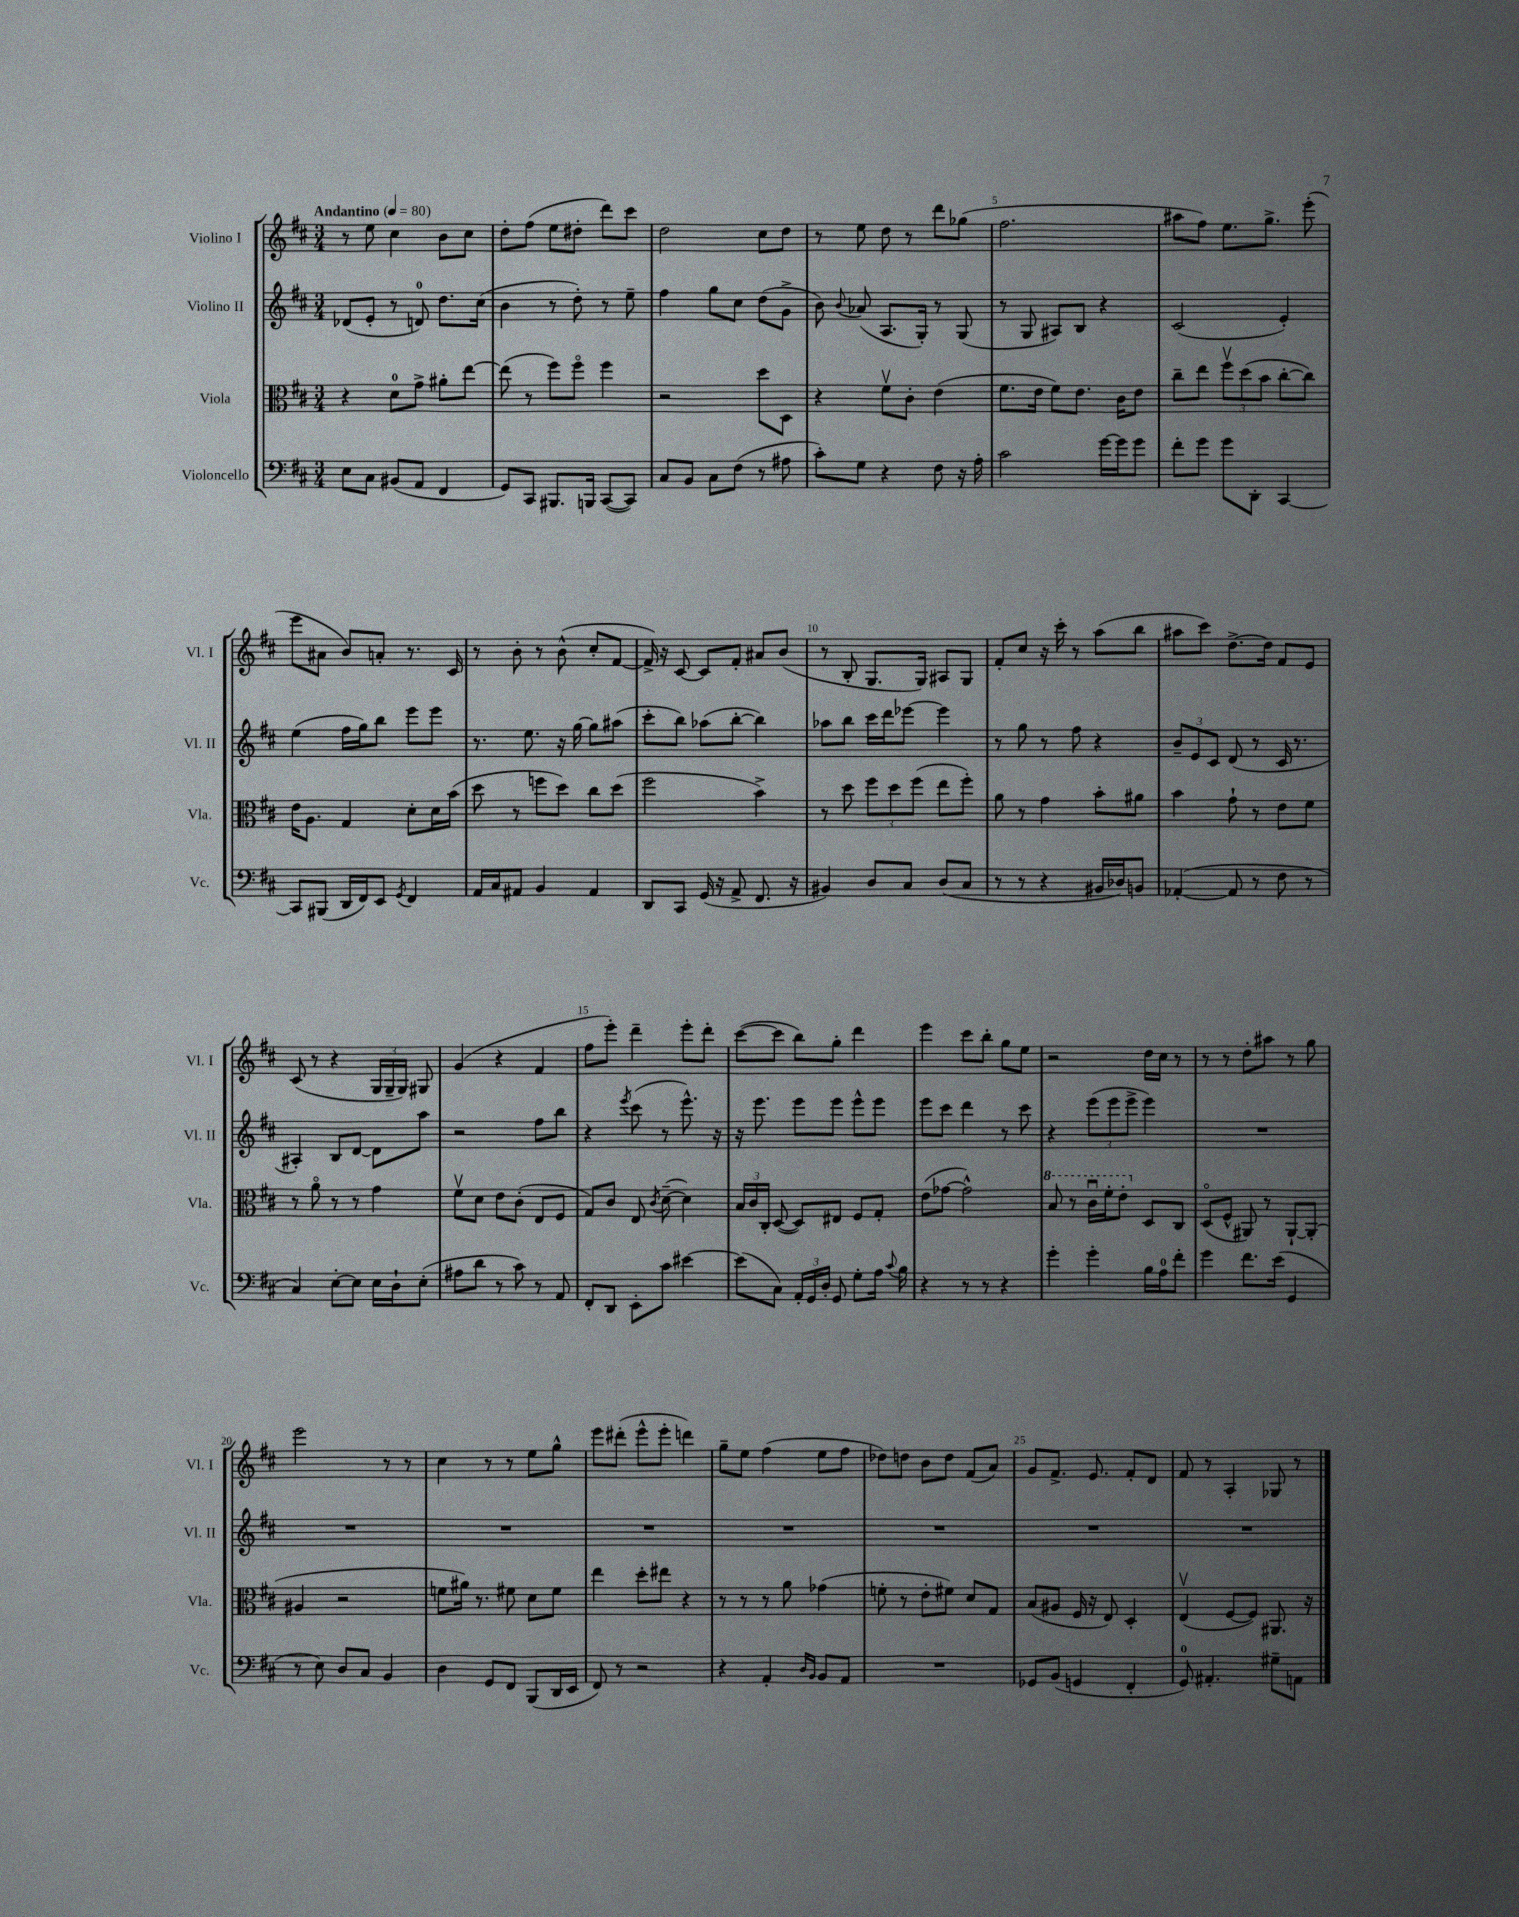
<<
\new StaffGroup <<
\new Staff = "s0" \with { instrumentName = "Violino I" shortInstrumentName = "Vl. I" } {
    \clef treble \key d \major \numericTimeSignature \time 3/4 \tempo "Andantino" 4 = 80
    \autoBeamOff r8 e''8 cis''4 b'8[ cis''8] |
    d''8[-. fis''8]( e''8[ dis''8]-. d'''8[) cis'''8] |
    d''2 cis''8[ d''8] |
    r8 e''8 d''8 r8 d'''8[ ges''8]( |
    fis''2. |
    ais''8[ fis''8]) e''8.[ g''8.]-> e'''8-.( |
    e'''8[ ais'8] b'8[) a'8]-. r8. cis'16 |
    r8 b'8-. r8 b'8-^( cis''8[-. fis'8]~ |
    fis'16->) r16 cis'8~ cis'8[ fis'8]-. ais'8[ b'8]( |
    r8 b8-. g8.[ g16]) ais8[ g8] |
    fis'8[-. cis''8] r16 cis'''16-. r8 a''8[( b''8] |
    ais''8[ cis'''8]) d''8.[~-> d''16] fis'8[ e'8] |
    cis'8( r8 r4 \tuplet 3/2 { g16[ g16-- g16]) } gis8 |
    g'4( r4 fis'4 |
    fis''8[ e'''8]-.) d'''4-- e'''8[-. d'''8]-. |
    cis'''8[~( cis'''8] b''8[) g''8]-. d'''4 |
    e'''4 cis'''8[ b''8]-. g''8[ e''8] |
    r2 d''16[ cis''16] r8 |
    r8 r8 d''8[-. ais''8] r8 g''8 |
    e'''2 r8 r8 |
    cis''4 r8 r8 e''8[ g''8]-^ |
    e'''8[ dis'''8]-.( e'''8[-^ e'''8]-. d'''4) |
    g''8[-- e''8] fis''4( e''8[ fis''8] |
    des''8[) d''8] b'8[ d''8] fis'8[( a'8]) |
    g'8[ fis'8.]-> e'8. fis'8[-. d'8] |
    fis'8 r8 a4-. ges8 r8 \bar "|." |
}
\new Staff = "s1" \with { instrumentName = "Violino II" shortInstrumentName = "Vl. II" } {
    \clef treble \key d \major \numericTimeSignature \time 3/4
    \autoBeamOff des'8[( e'8]-. r8 d'8-0) d''8.[ cis''16]( |
    b'4 r8 d''8-.) r8 e''8-- |
    fis''4 g''8[ cis''8] d''8[( g'8]-> |
    b'8) \appoggiatura { b'8 } aes'8( a8.[ g16]-.) r8 g8( |
    r8 g8 ais8[) b8] r4 |
    cis'2( e'4-.) |
    e''4( fis''16[ g''16) b''8] e'''8[ e'''8] |
    r8. e''8. r16 g''16~ g''8[ ais''8]( |
    cis'''8[-. b''8]) aes''8[( b''8]~-. b''4) |
    aes''8[ b''8] cis'''16[ d'''16 ees'''8]~ ees'''4 |
    r8 g''8 r8 fis''8 r4 |
    \tuplet 3/2 { b'8[-- e'8 cis'8] } d'8( r8 cis'16 r8. |
    ais4-.) b8[ d'8]~ d'8[ a''8] |
    r2 fis''8[ b''8] |
    r4 \acciaccatura { e'''8 } cis'''8( r8 e'''8.-^) r16 |
    r16 e'''8. e'''8[ e'''8] e'''8[-^ e'''8] |
    e'''8[ cis'''8] d'''4 r8 cis'''8 |
    r4 \tuplet 3/2 { e'''8[( e'''8 e'''8]-> } e'''4) |
    R2. |
    R2. |
    R2. |
    R2. |
    R2. |
    R2. |
    R2. |
    R2. \bar "|." |
}
\new Staff = "s2" \with { instrumentName = "Viola" shortInstrumentName = "Vla." } {
    \clef alto \key d \major \numericTimeSignature \time 3/4
    \autoBeamOff r4 d'8[-0 g'8]-> ais'8[-. e''8]~ |
    e''8( r8 fis''8[) fis''8]\flageolet fis''4 |
    r2 d''8[ d8] |
    r4 fis'8[\upbow cis'8]-. e'4( |
    fis'8.[ e'16] fis'8[) e'8.] cis'16[ e'8] |
    cis''8[-- e''8] \tuplet 3/2 { fis''8[\upbow d''8( b'8] } cis''8[~-. cis''8]) |
    e'16[ a8.] g4 d'8[-. d'16 b'16]( |
    d''8 r8 f''8[ d''8]) cis''8[ d''8]( |
    fis''2 b'4->) |
    r8 d''8 \tuplet 3/2 { fis''8[ d''8 fis''8]( } e''8[ fis''8]-.) |
    a'8 r8 g'4 b'8[-. ais'8] |
    b'4 g'8-! r8 e'8[ fis'8] |
    r8 a'8\flageolet r8 r8 g'4 |
    fis'8[\upbow d'8] e'8[ cis'8]-.( e8[ fis8] |
    g8[) cis'8] e8 \acciaccatura { cis'8 } d'8~--( d'4) |
    \tuplet 3/2 { b16[ cis'16 cis16]-. } d8~( d8[) eis8] fis8[ g8]-. |
    e'8[( ges'8]~ ges'2-^) |
    \ottava #1 b'8 r8 cis''16[\downbow fis''16-. e''8]-. \ottava #0 d8[ cis8] |
    d8[\flageolet( fis8]-^ ais,8) r8 ais,8[~-! ais,8]-.( |
    ais4 r2 |
    f'8[ ais'16]) r8. fis'8 d'8[ fis'8] |
    e''4 d''8[-. eis''8] r4 |
    r8 r8 r8 a'8 ges'4( |
    f'8-. r8 e'8[-. fis'8]) d'8[ g8] |
    b8[( ais8] fis16 r16 e8) d4-. |
    e4\upbow( fis8[~ fis8]) ais,8. r16 \bar "|." |
}
\new Staff = "s3" \with { instrumentName = "Violoncello" shortInstrumentName = "Vc." } {
    \clef bass \key d \major \numericTimeSignature \time 3/4
    \autoBeamOff e8[ cis8] bis,8[( a,8] fis,4 |
    g,8[) cis,8] bis,,8.[ b,,16] cis,8[~( cis,8]) |
    cis8[ b,8] cis8[ fis8]( r8 ais8 |
    cis'8[-.) g8] r4 fis8 r16 a16-. |
    cis'2 g'16[~ g'16 g'8] |
    fis'8[-. g'8] g'8[ d,8]-. cis,4~ |
    cis,8[ bis,,8]( d,16[ fis,16) e,8] \acciaccatura { g,8 } fis,4 |
    a,16[ cis16 ais,8] b,4 ais,4 |
    d,8[ cis,8] g,16( r16 a,8-> fis,8. r16 |
    bis,4) d8[ cis8] d8[( cis8] |
    r8 r8 r4 bis,16[ des16) b,8] |
    aes,4~-.( aes,8 r8 fis8 r8 |
    cis4) e8[~-. e8] e16[ d16-! e8]-.( |
    ais8[ d'8] r8 cis'8) r8 a,8 |
    fis,8[-. d,8] e,8[-. cis'8] eis'4~ |
    eis'8[( cis8]) \tuplet 3/2 { a,16[-. g,16 d16]-. } g,8 g8[-. a16] \appoggiatura { cis'8 } b16 |
    r4 r8 r8 r4 |
    g'4-. g'4-. b16[ a16-0 fis'8]-. |
    g'4 fis'8.[ e'16]( g,4 |
    r8 e8) d8[ cis8] b,4 |
    d4 g,8[ fis,8] b,,8[( d,16 e,16] |
    fis,8) r8 r2 |
    r4 a,4-. \grace { d16[ b,16] } b,8[ a,8] |
    R2. |
    ges,8[ b,8]( g,4 fis,4-. |
    g,8-0) ais,4.-. gis8[-- a,8] \bar "|." |
}
>>
>>
\layout { \context { \Score \override BarNumber.break-visibility = ##(#f #t #t) barNumberVisibility = #(every-nth-bar-number-visible 5) } }
